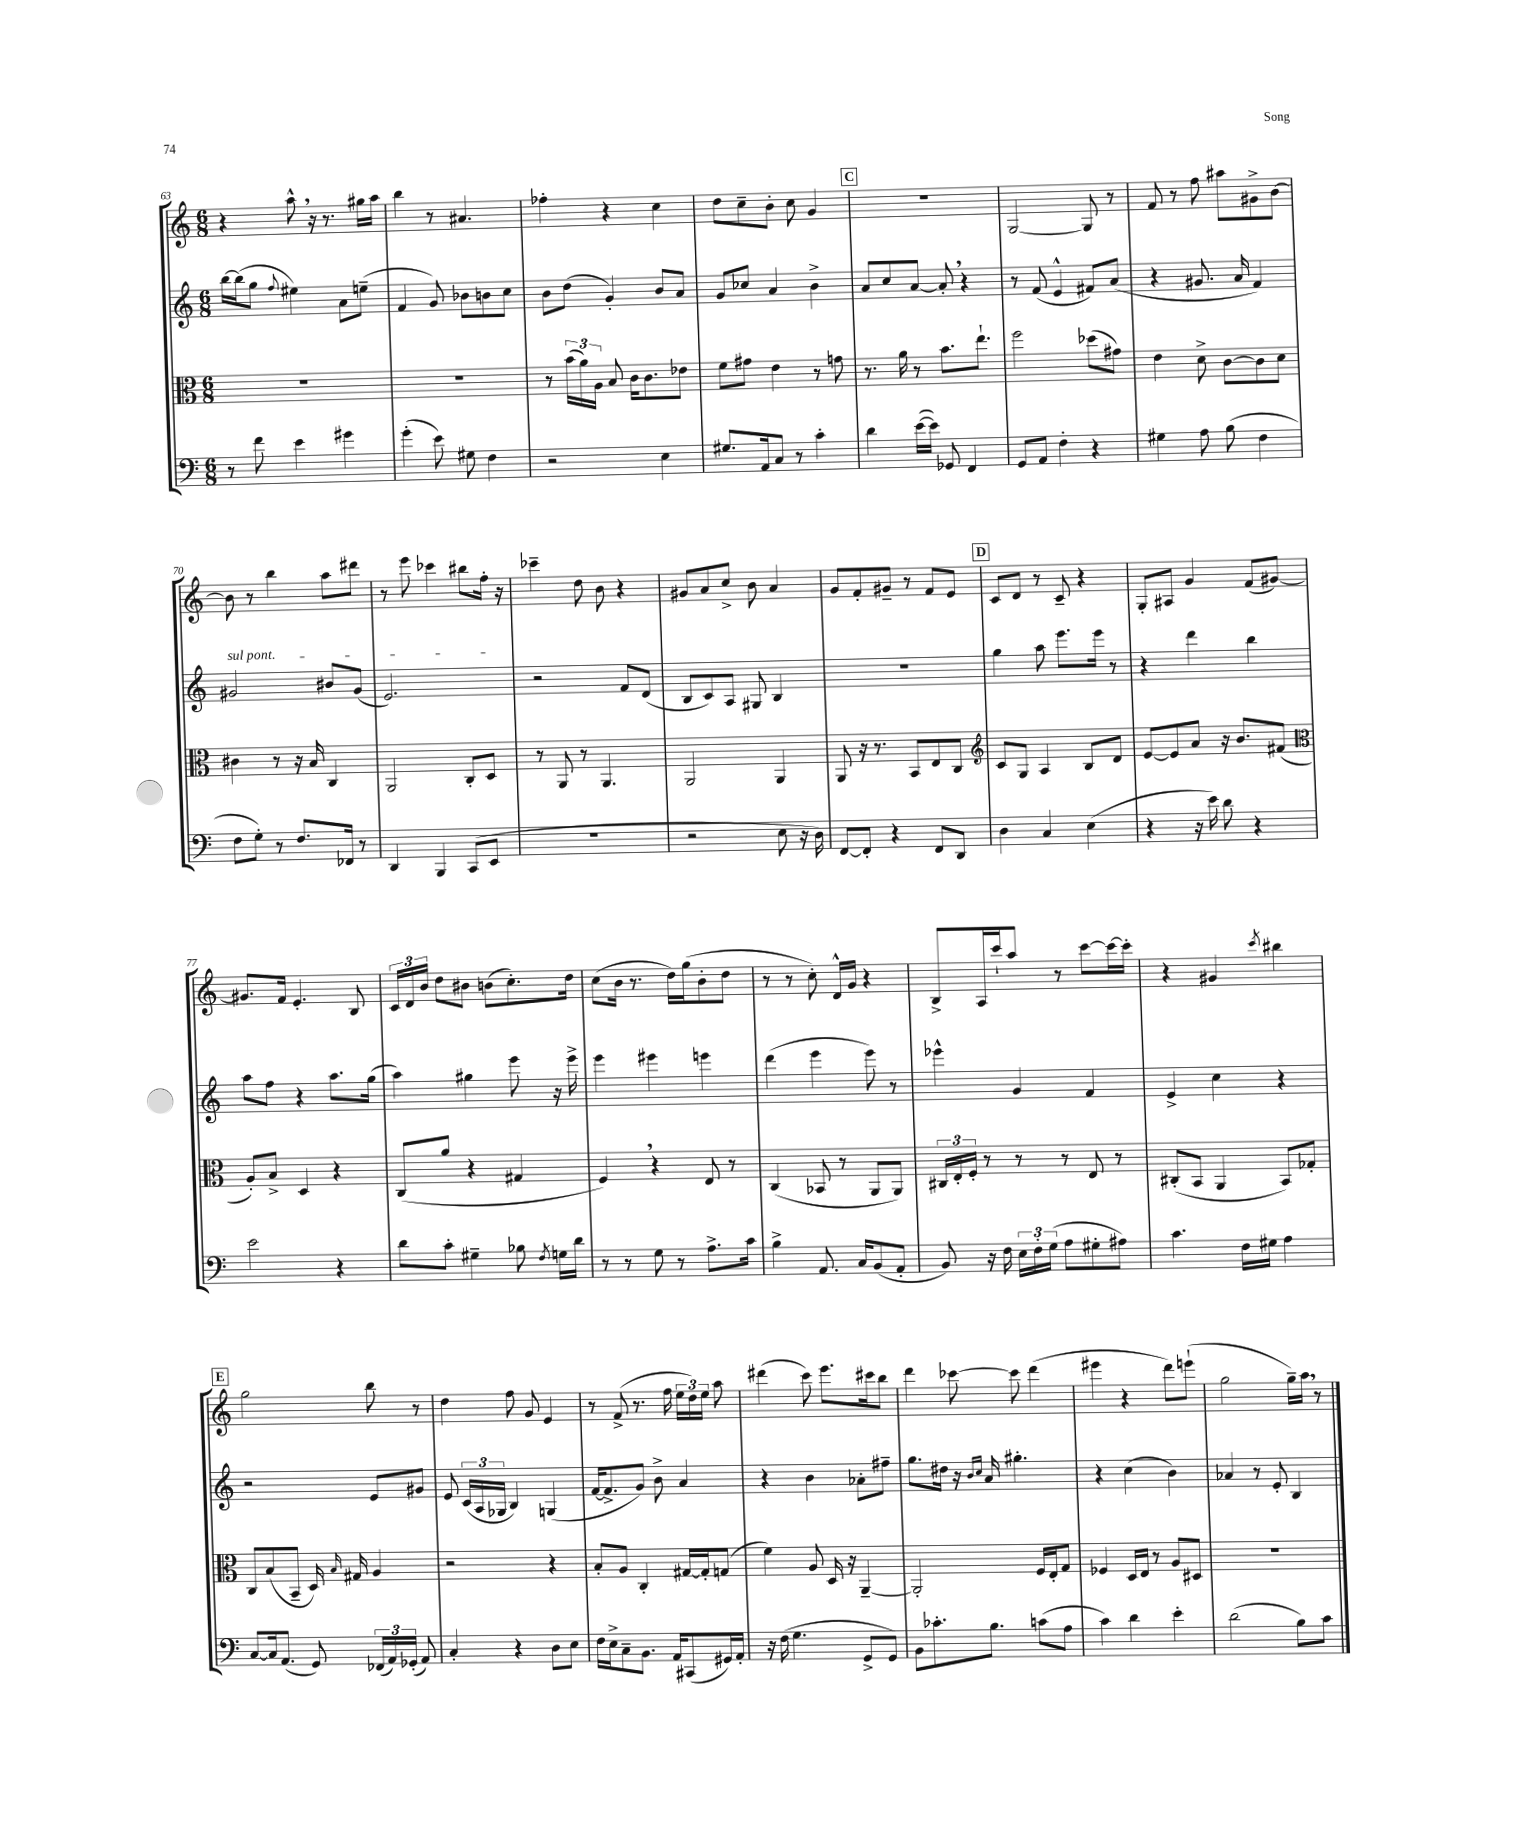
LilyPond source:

<<
\new StaffGroup <<
\new Staff = "s0" {
    \clef treble \key c \major \numericTimeSignature \time 6/8
    \autoBeamOff r4 a''8-^ \breathe r16 r8. gis''16[ a''16] |
    b''4 r8 ais'4. |
    fes''4-. r4 c''4 |
    d''8[ c''8-- b'8]-. c''8 g'4 |
    \mark \markup { \box "C" } R2. |
    g2~ g8 r8 |
    f'8 r8 f''8 ais''8[ gis'8-> b'8]~ |
    b'8 r8 b''4 a''8[ dis'''8] |
    r8 e'''8 ces'''4 bis''8[ f''16]-. r16 |
    ces'''4-- d''8 b'8 r4 |
    gis'8[ a'8 c''8]-> b'8 a'4 |
    g'8[ f'8-. gis'8]-- r8 f'8[ e'8] |
    \mark \markup { \box "D" } c'8[ d'8] r8 c'8-- r4 |
    g8[-. ais8] g'4 f'8[( gis'8]~) |
    gis'8.[ f'16] e'4.-. b8 |
    \tuplet 3/2 { c'16[ d'16 b'16] } d''8[ bis'8] b'8[( c''8.-.) d''16] |
    c''8[( b'16] r8. d''16[) g''16( b'8-. d''8] |
    r8 r8 c''8-.) d'16[-^ g'16] r4 |
    b8[-> a16 c'''16-! a''8] r8 c'''8[~ c'''16~ c'''16]-. |
    r4 gis'4 \acciaccatura { c'''8 } bis''4 |
    \mark \markup { \box "E" } g''2 b''8 r8 |
    d''4 f''8 g'8 e'4 |
    r8 f'8->( r8. f''16 \tuplet 3/2 { e''16[ d''16) e''16] } a''8 |
    dis'''4( c'''8) e'''8.[ cis'''16 b''8] |
    d'''4 ces'''8~ ces'''8 d'''4( |
    eis'''4 r4 d'''8[) e'''8]-!( |
    g''2 g''16[--) a''16] \breathe r8 \bar "|." |
}
\new Staff = "s1" {
    \clef treble \key c \major \numericTimeSignature \time 6/8
    \autoBeamOff b''16[~ b''16( g''8] \appoggiatura { f''8 } eis''4) a'8[ e''8]--( |
    f'4 g'8) bes'8[ b'8 c''8] |
    b'8[ d''8]( g'4-.) b'8[ a'8] |
    g'8[ ces''8] a'4 b'4-> |
    \mark \markup { \box "C" } a'8[ c''8 a'8]~ a'8-. \breathe r4 |
    r8 f'8( e'4-^ fis'8[) a'8]( |
    r4 gis'8. a'16 f'4) |
    \once \override TextSpanner.bound-details.left.text = \markup { \italic "sul pont." } gis'2\startTextSpan bis'8[ gis'8]( |
    e'2.\stopTextSpan) |
    r2 f'8[ d'8]( |
    b8[ c'8) a8] gis8 b4 |
    R2. |
    \mark \markup { \box "D" } g''4 a''8 e'''8.[ e'''16] r8 |
    r4 d'''4 b''4 |
    a''8[ f''8] r4 a''8.[ g''16]( |
    a''4) gis''4 e'''8 r16 e'''16-> |
    e'''4 eis'''4 e'''4 |
    d'''4( e'''4 e'''8) r8 |
    ees'''4-^ g'4 f'4 |
    e'4-> c''4 r4 |
    \mark \markup { \box "E" } r2 e'8[ gis'8] |
    e'8 \tuplet 3/2 { c'16[( a16 ges16] } b4) g4( |
    f'16[~ f'8.-> g'8]) b'8-> a'4 |
    r4 b'4 aes'8[-. fis''8]-- |
    g''8.[ dis''16] r16 \grace { b'16[ c''16] } a'16 gis''4.-. |
    r4 c''4( b'4) |
    aes'4 r8 e'8-. b4 \bar "|." |
}
\new Staff = "s2" {
    \clef alto \key c \major \numericTimeSignature \time 6/8
    \autoBeamOff R2. |
    R2. |
    r8 \tuplet 3/2 { b'16[( a'16) a16] } b8 c'16[ c'8. ees'8] |
    f'8[ gis'8] e'4 r8 g'8 |
    \mark \markup { \box "C" } r8. a'16 r8 b'8.[ e''8.]-! |
    f''2 des''8[( gis'8]) |
    e'4 d'8-> c'8[~ c'8 d'8] |
    cis'4 r8 r16 b16 c4 |
    a,2 c8[-. d8] |
    r8 a,8 r8 a,4. |
    a,2 a,4 |
    a,8 r16 r8. b,8[ e8 c8] |
    \mark \markup { \box "D" } \clef treble c'8[ g8] a4 b8[ d'8] |
    e'8[~ e'8 a'8] r16 b'8.[ fis'8]( |
    \clef alto a8[-.) b8]-> d4 r4 |
    c8[( a'8] r4 gis4 |
    f4) \breathe r4 e8 r8 |
    c4( bes,8 r8 a,8[ a,8]) |
    \tuplet 3/2 { cis16[ e16-. f16]-. } r8 r8 r8 e8 r8 |
    cis8[-.( b,8] a,4 b,8[) ges8]-. |
    \mark \markup { \box "E" } c8[ b8( b,8]-- d16) \grace { b16 } gis16 a4 |
    r2 r4 |
    b8[-. a8] c4-. gis16[~ gis16-. g8]( |
    f'4) a8 d16 r16 a,4~-- |
    a,2-. f16[ e16-. g8] |
    fes4 d16[ e16] r8 a8[ dis8] |
    R2. \bar "|." |
}
\new Staff = "s3" {
    \clef bass \key c \major \numericTimeSignature \time 6/8
    \autoBeamOff r8 f'8 e'4 gis'4 |
    g'4-.( e'8) gis8 f4 |
    r2 e4 |
    gis8.[ a,16 c8] r8 c'4-. |
    \mark \markup { \box "C" } d'4 e'16[~( e'16]) ges,8 f,4 |
    g,8[ a,8] f4-. r4 |
    gis4 a8 b8( f4 |
    f8[ g8]-.) r8 f8.[ fes,16] r8 |
    d,4 b,,4 c,8[( e,8] |
    R2. |
    r2 e8 r16 d16) |
    f,8[~ f,8]-. r4 f,8[ d,8] |
    \mark \markup { \box "D" } d4 c4 e4( |
    r4 r16 e'16) d'8 r4 |
    e'2 r4 |
    d'8[ c'8]-. gis4-- bes8 \acciaccatura { f8 } g16[ d'16] |
    r8 r8 g8 r8 a8.[-> c'16] |
    b4-> a,8. c16[ b,8( a,8]-. |
    b,8) r16 f16 \tuplet 3/2 { e16[ f16-. g16]( } a8[ gis8-. ais8]) |
    c'4. f16[ gis16] a4 |
    \mark \markup { \box "E" } c8[~ c16 a,8.]( g,8) \tuplet 3/2 { fes,16[( a,16) ges,16]-.( } a,8) |
    c4-. r4 d8[ e8] |
    f16[ e16-> c8-- b,8.] a,16[ cis,8( gis,16) a,16]-. |
    r16 f16( g4. g,8[-> g,8]) |
    b,8[ ces'8.-. b8.] c'8[( a8] |
    c'4) d'4 e'4-. |
    d'2( b8[) c'8] \bar "|." |
}
>>
>>
\layout { \context { \Score currentBarNumber = #63 } }
